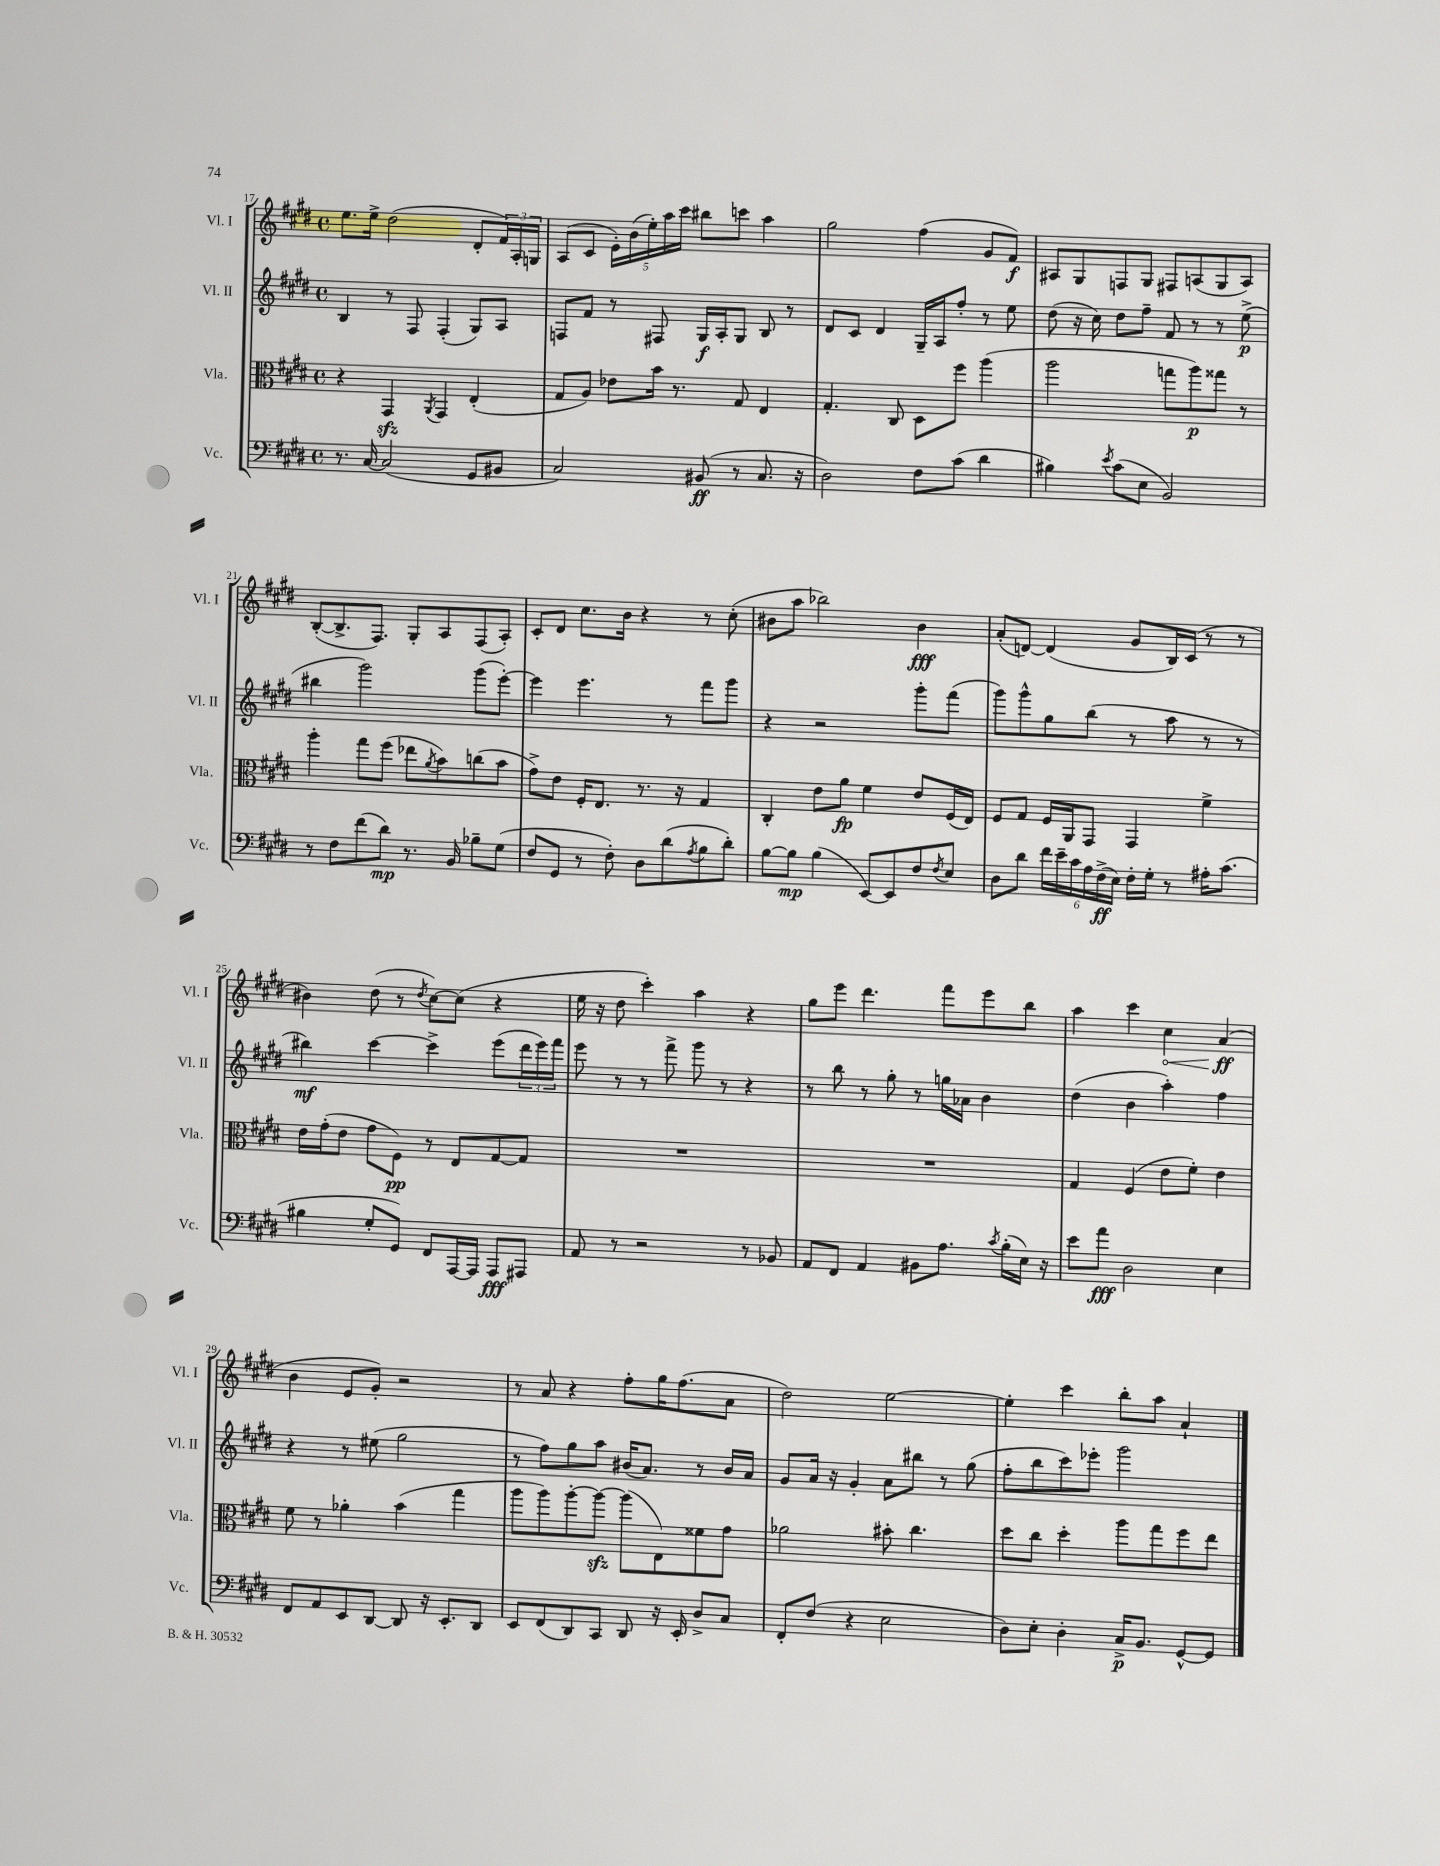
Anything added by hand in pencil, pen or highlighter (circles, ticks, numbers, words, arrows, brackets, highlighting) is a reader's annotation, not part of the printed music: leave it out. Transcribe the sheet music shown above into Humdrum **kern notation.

**kern	**kern	**kern	**kern
*staff4	*staff3	*staff2	*staff1
*clefF4	*clefC3	*clefG2	*clefG2
*k[f#c#g#d#]	*k[f#c#g#d#]	*k[f#c#g#d#]	*k[f#c#g#d#]
*M4/4	*M4/4	*M4/4	*M4/4
*met(c)	*met(c)	*met(c)	*met(c)
8.r	4r	4B	8.ee
[16C#	.	.	16ee^
(2C#]	4GG#	8r	(2dd#
.	.	8F#	.
.	8qAA	.	.
.	4GG#	(4F#'	.
8GG#	(4E'	8G#)	8d#'
8BB#	.	8A	24f#)
.	.	.	24A'
.	.	.	24G
=	=	=	=
2C#)	8G#	8F	(8A
.	8A)	8f#	8c#
.	8e-	8r	20e')
.	.	.	(20b
.	.	.	20ee')
.	16b	8F#	.
.	.	.	20aa
.	8.r	.	.
.	.	.	20ccc#
(8BB#	.	16G#	8bb#
.	.	16A'	.
8r	8G#	8G#	8ccc
8.C#	4E	8B	4aa
.	.	8r	.
16r	.	.	.
=	=	=	=
2D#)	4.G#'	8d#	2gg#
.	.	8c#	.
.	.	4d#	.
.	8C#	.	.
8F#	8D#	16G#~	(4ff#
.	.	16A	.
(8c#	8ff#	8ff#'	.
4d#	(4aa	8r	8g#
.	.	8ee	8f#)
=	=	=	=
4B#)	2aa	(8dd#	8A#
.	.	16r	8G#
.	.	16cc#)	.
8qe	.	.	.
(8c#	.	8dd#	8F
8E	.	8ff#~	8G#
2BB)	8gg	8f#	8F#
.	8aa)	8r	(8A
.	8gg##	8r	8G#
.	8r	(8ee^	8A)
=	=	=	=
8r	4aa'	4bb#	([8B'
8F#	.	.	8.B^]
(8f#	8gg#	2ggg#)	.
.	.	.	8.F#)
8d#)	(8ff#	.	.
8.r	8ee-	.	8G#'
.	8qa	.	.
.	8b)	.	8A
16BB	.	.	.
8B-~	(8cc	(8ggg#	(8F#
(8G#	8b	[8eee')	8A')
=	=	=	=
8F#	8g#^)	4eee]	8c#'
8GG#	8e	.	8d#
8r	16F#'	4.eee	8.cc#
.	8.E	.	.
8F#')	.	.	.
.	.	.	16b
8D#	8.r	.	4r
(8d#	.	8r	.
.	16r	.	.
8qA	.	.	.
8B	4G#	8fff#	8r
8d#')	.	8ggg#	(8cc#'
=	=	=	=
[8B	4C#'	4r	8b#
8B]	.	.	8aa
(4B	8e	2r	2bb-)
.	8a	.	.
[8EE)	4f#	.	.
8EE]	.	.	.
8F#	8e	8ggg#'	4b#
8qF#	.	.	.
8E	(16F#	(8fff#	.
.	16E)	.	.
=	=	=	=
8D#	8F#	8ggg#)	(8a'
8d#	8G#	8ggg#^^	[8d)
24f#	16F#	8gg#	(4d]
24e~	.	.	.
.	16AA	.	.
24c#	.	.	.
24A	8GG#	(8bb	.
(24F#^	.	.	.
24E)	.	.	.
16F#'	4GG#	8r	8g#
16G#'	.	.	.
8r	.	8aa	16B)
.	.	.	(16c#
16A#'	4f#^	8r	8r
(8.c#	.	.	.
.	.	8r	8r
=	=	=	=
4B#	16e	4bb#)	4b#)
.	(16g#'	.	.
.	8e	.	.
8G#'	8g#	[4ccc#	(8dd#
8GG#)	8F#)	.	8r
.	.	.	8qdd#
8FF#	8r	4ccc#^]	[8cc#)
[16AAA	8E	.	(8cc#]
16AAA]	.	.	.
8AAA	[8G#	(8eee	4r
8AAA#	8G#]	24ddd#	.
.	.	24eee)	.
.	.	24fff#	.
=	=	=	=
8AA	1r	8eee	16ee
.	.	.	16r
8r	.	8r	8dd#
2r	.	8r	4ccc#')
.	.	8fff#^	.
.	.	8ggg#	4aa
.	.	8r	.
8r	.	4r	4r
8BB-	.	.	.
=	=	=	=
8AA	1r	8r	8gg#
8FF#	.	8bb	8eee
4AA	.	8r	4.ddd#
.	.	8gg#'	.
8BB#	.	8r	.
8.A	.	16gg	8fff#
.	.	16a-	.
.	.	4b	8eee
8qc#	.	.	.
(16B'	.	.	.
16E)	.	.	8bb
16r	.	.	.
=	=	=	=
8e	4G#	(4dd#	4aa
8a	.	.	.
2D#	(4F#	4b	4ccc#
.	8e	4aa')	4cc#
.	8f#')	.	.
4E	4e	4ff#	(4a
=	=	=	=
8FF#	8f#	4r	4b
8AA	8r	.	.
8EE	4a-'	8r	8e
[8DD#	.	(8ee#	8g#')
8DD#]	(4b	2gg#	2r
16r	.	.	.
8.EE'	.	.	.
.	4gg#	.	.
8DD#	.	.	.
=	=	=	=
8EE	8aa	8r	8r
(8FF#	8aa)	8ff#)	8a
8DD#)	[8aa'	8gg#	4r
8CC#	8aa_	8aa	.
8DD#	(8aa]	(16b#	8ff#'
.	.	8.a)	.
16r	8E)	.	16gg#
16EE'	.	.	(8.ff#
8D#^	8f##	8r	.
8C#	8g#	16b#	8a
.	.	16a	.
=	=	=	=
8FF#'	2a-	8g#	2dd#)
(8F#	.	16a	.
.	.	16r	.
4r	.	4g#'	.
2E	8b#'	8a	[2ee
.	4.cc#	8bb#	.
.	.	8r	.
.	.	(8gg#	.
=	=	=	=
8D#)	8dd#	8ff#'	4ee']
8E'	8cc#	8bb	.
4D#'	4dd#'	8ccc#)	4ccc#
.	.	8eee-'	.
16C#^	8aa	2ggg#	8bb'
8.BB	.	.	.
.	8gg#	.	8aa
[8GG#^^	8ff#	.	4a`
8GG#]	8ee	.	.
==	==	==	==
*-	*-	*-	*-
